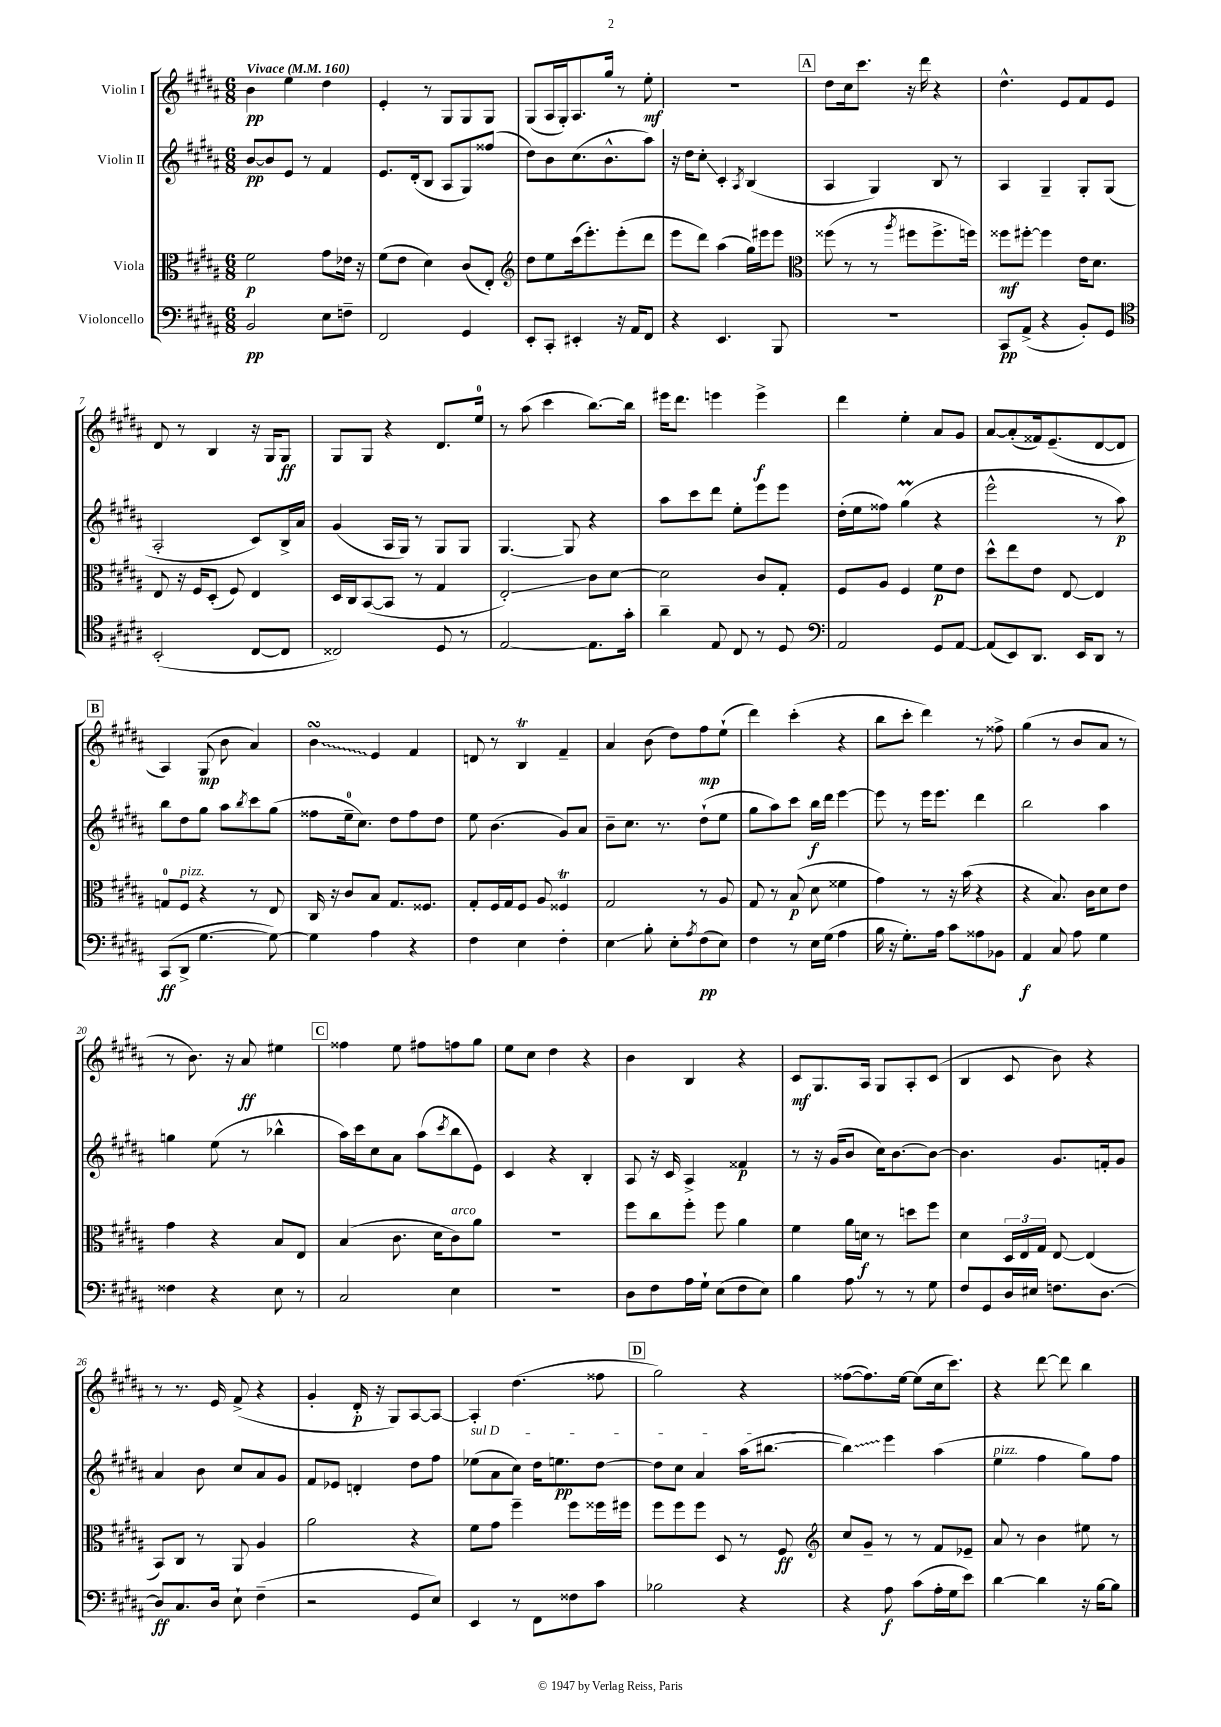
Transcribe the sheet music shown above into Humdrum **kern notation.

**kern	**kern	**kern	**kern
*staff4	*staff3	*staff2	*staff1
*clefF4	*clefC3	*clefG2	*clefG2
*k[f#c#g#d#a#]	*k[f#c#g#d#a#]	*k[f#c#g#d#a#]	*k[f#c#g#d#a#]
*M6/8	*M6/8	*M6/8	*M6/8
*MM160	*MM160	*MM160	*MM160
2BB	2f#	[8b	4b
.	.	8b]	.
.	.	8e	4ee
.	.	8r	.
8E	8g#	4f#	4dd#
8F~	16e-	.	.
.	16r	.	.
=	=	=	=
2FF#	(8f#	8.e	4e'
.	8e	.	.
.	.	(16d#'	.
.	4d#)	8B	8r
.	.	8A#	8G#
4GG#	(8c#	8G#)	8G#
.	8E')	(8ff##	8G#
=	=	=	=
*	*clefG2	*	*
8EE'	8dd#	8dd#)	(8G#
8CC#'	8ee	8b	16A#
.	.	.	16G#')
4EE#'	(16ccc#	(8.cc#	8.A#
.	8.eee')	.	.
.	.	8.b^^	16gg#
16r	(8eee'	.	8r
16AA#	.	.	.
8FF#	8ddd#	8aa#)	8ee'
=	=	=	=
4r	8eee	16r	2.r
.	.	16dd#	.
.	8ddd#)	8cc#'	.
4.EE	(4aa#	4c#'	.
.	.	8qA#	.
.	16gg#)	(4B	.
.	16eee#	.	.
8BBB	8eee#	.	.
=	=	=	=
*	*clefC3	*	*
2.r	(8ff##	4A#	8dd#
.	8r	.	16cc#
.	.	.	8.ccc#
.	8r	4G#)	.
.	8qaa#	.	.
.	8ff#	.	16r
.	.	.	16ddd#
.	8.ff#^	8B	4r
.	.	8r	.
.	16ff)	.	.
=	=	=	=
8CC#	8ff##	4A#	4.dd#^^
(8AA#^	[8ff#'	.	.
4r	4ff#]	4G#~	.
.	.	.	8e
8BB')	16e	8G#'	8f#
.	8.d#	.	.
8GG#	.	(8G#	8e
=	=	=	=
*clefC4	*	*	*
(2BB'	8E	2A#'	8d#
.	16r	.	8r
.	16F#	.	.
.	(8D#'	.	4B
.	8F#)	.	.
[8C#	4E	8c#)	16r
.	.	.	16G#
8C#]	.	16B^	8G#
.	.	16a#	.
=	=	=	=
2C##)	16D#	(4g#	8G#
.	16C#	.	.
.	([8BB	.	8G#
.	8BB]	16A#	4r
.	.	16G#)	.
.	8r	8r	.
8D#	4G#	8G#	8.d#
8r	.	8G#	.
.	.	.	16ee
=	=	=	=
[2E	2E')	[4.G#	8r
.	.	.	(8aa#
.	.	.	4ccc#
.	.	8G#]	.
8.E]	8c#	4r	[8.bb)
.	[8d#	.	.
16g#'	.	.	16bb]
=	=	=	=
4a#~	2d#]	8aa#	16eee#
.	.	.	8.ddd#
.	.	8ccc#	.
8E	.	8ddd#	4eee
8C#	.	8ee'	.
8r	8c#	8eee	4eee^
8D#	8G#'	8eee	.
=	=	=	=
*clefF4	*	*	*
2AA#	8F#	(16dd#'	4ddd#
.	.	16ee	.
.	8A#	8ff##)	.
.	4F#	(4gg#	4ee'
8GG#	8f#	4r	8a#
[8AA#	8e	.	8g#
=	=	=	=
(8AA#]	8dd#^^	2eee^^	[8a#
8EE)	8ee	.	(8a#']
8.DD#	8e	.	16f##)
.	.	.	(8.e~
.	[8E	.	.
16EE	.	.	.
8DD#	4E]	8r	[8d#
8r	.	8aa#)	8d#]
=	=	=	=
(8CC#	8G	8bb	4A#)
8DD#^	8F#	8dd#	.
[4.G#	4r	8gg#	(8G#
.	.	8aa#	8b
.	.	8qbb	.
.	8r	8ccc#	4a#)
8G#_)	8E	(8gg#	.
=	=	=	=
4G#]	16C#	8ff##	4b
.	16r	.	.
.	8c#	16ee~	.
.	.	8.cc#)	.
4A#	8B	.	4e
.	8.G#	8dd#	.
4r	.	8ff##	4f#
.	8.F##	.	.
.	.	8dd#	.
=	=	=	=
4F#	8G#'	8ee	8d
.	16F#	(4.b	8r
.	16G#	.	.
4E	8F#	.	4B
.	8A#	.	.
4F#'	4F##	8g#)	4f#~
.	.	8a#	.
=	=	=	=
4E	2G#	8b~	4a#
.	.	8.cc#	.
8B'	.	.	(8b
.	.	8.r	.
8E'	.	.	8dd#)
8qA#	.	.	.
(8F#	8r	(8dd#`	8ff#
8E)	8A#	8ee	(8ee`
=	=	=	=
4F#	8G#	8gg#	4ddd#)
.	8r	8aa#)	.
8r	(8B	8ccc#	(4ccc#'
16E	8d#	16bb	.
(16G#	.	16ddd#	.
4A#	4f##	[4eee	4r
=	=	=	=
16B	4g#)	8eee]	8bb
16r	.	.	.
8.G#')	.	8r	8ccc#'
.	8r	16eee	4ddd#)
16A#	.	8.eee	.
8c#	16r	.	.
.	(16b	.	.
8A##	4r	4ddd#	8r
8BB-	.	.	8ff##^
=	=	=	=
4AA#	4r	2bb	(4gg#
8C#	8.B)	.	8r
8A#	.	.	8b
.	16c#	.	.
4G#	8d#	4aa#	8a#
.	8e	.	8r
=	=	=	=
4F##	4g#	4gg	8r
.	.	.	8.b)
4r	4r	(8ee	.
.	.	.	16r
.	.	8r	8a#
8E	8B	4bb-^^	4ee#
8r	8E	.	.
=	=	=	=
2C#	(4B	16aa#)	4ff##
.	.	16ccc#	.
.	.	8cc#	.
.	8.c#	8a#	8ee
.	.	(8aa#	8ff#
.	16d#	.	.
.	.	8qccc#	.
4E	8c#)	8bb	8ff
.	8a#	8e)	8gg#
=	=	=	=
2.r	2.r	4c#	8ee
.	.	.	8cc#
.	.	4r	4dd#
.	.	4B'	4r
=	=	=	=
8D#	8ff#	8A#	4b
8F#	8cc#	16r	.
.	.	16c#	.
16A#	8ff#'	4A#^	4B
16G#`	.	.	.
(8E	8ff#	.	.
8F#	4a#	4f##	4r
8E)	.	.	.
=	=	=	=
4B	4f#	8r	8c#
.	.	16r	8.G#
.	.	(16g#	.
8A#	16a#	8b	.
.	16d	.	16A#
8r	8r	16cc#)	8G#
.	.	[8.b	.
8r	8dd	.	8A#'
8G#	8ff#	8b_	(8c#
=	=	=	=
8F#	4d#	4.b]	4B
8GG#	.	.	.
16D#	24D#	.	8c#
.	24E	.	.
16E#	.	.	.
.	24G#	.	.
8.F	[8E	8.g#	8b)
.	(4E]	.	4r
[8.D#	.	16f'	.
.	.	8g#	.
=	=	=	=
8D#]	8BB)	4a#	8r
8.C#	8C#	.	8.r
.	8r	8b	.
16D#	.	.	16e
8E`	8AA#	8cc#	(8f#^
(4F#~	4A#	8a#	4r
.	.	8g#	.
=	=	=	=
2r	2a#	8f#	4g#'
.	.	8e-	.
.	.	4d'	16d#'
.	.	.	16r
.	.	.	8G#)
8GG#	4r	8dd#	[8A#
8E)	.	8ff#	8A#_
=	=	=	=
4EE	8f#	(8ee-	4A#']
.	8g#	8a#	.
8r	4ff#~	8cc#)	(4.dd#
8FF#	.	16dd#	.
.	.	8.ee	.
8F##	8ff#	.	.
8c#	16ff##	[8dd#	8ff##
.	16ff#	.	.
=	=	=	=
2B-	8ff#	8dd#]	2gg#)
.	8ff#	8cc#	.
.	8ff#	4a#	.
.	8D#	.	.
4r	8r	(16aa#	4r
.	.	[8.bb#	.
.	8F#	.	.
=	=	=	=
*	*clefG2	*	*
4r	8cc#	4bb#])	([8ff##
.	8g#~	.	8.ff##])
8A#	8r	4eee	.
.	.	.	[16ee
(8c#	8r	.	(8ee]
16A#'	8f#	(4aa#	16cc#
16G#	.	.	8.ccc#)
8e)	8e-~	.	.
=	=	=	=
[4d#	8a#	4ee	4r
.	8r	.	.
4d#]	4b	4ff#	[8ddd#
.	.	.	8ddd#]
16r	8ee#	8gg#)	4bb
[16B	.	.	.
8B]	8r	8ff#	.
==	==	==	==
*-	*-	*-	*-
